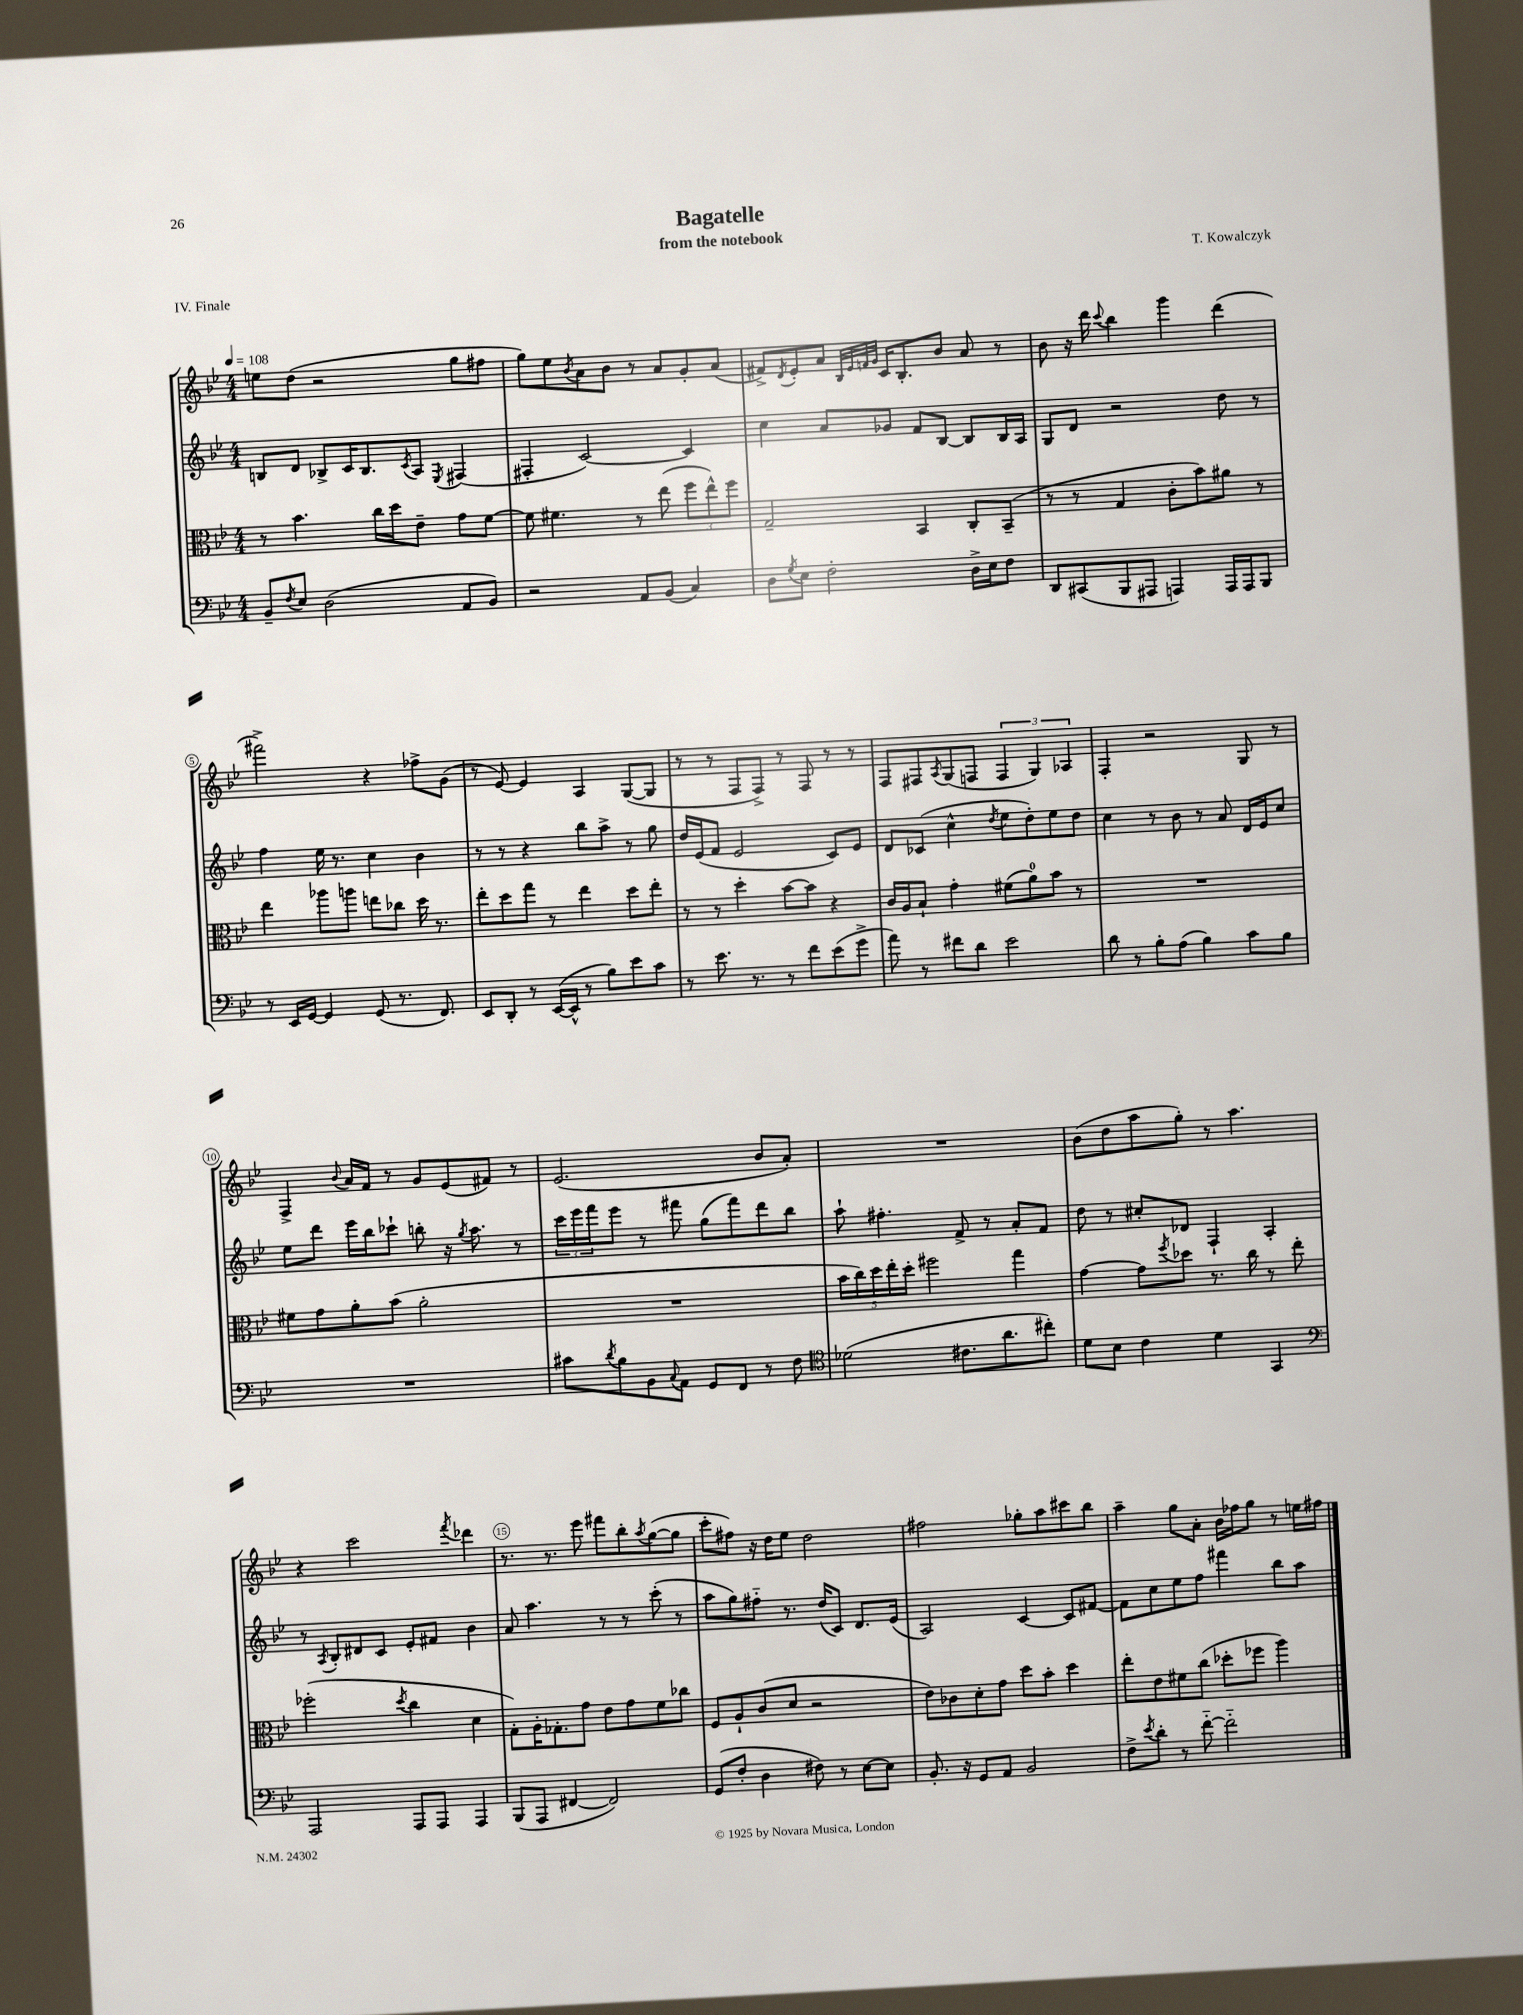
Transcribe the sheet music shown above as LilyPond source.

\header { title = "Bagatelle" composer = "T. Kowalczyk" subtitle = "from the notebook" piece = "IV. Finale" }
<<
\new StaffGroup <<
\new Staff = "s0" {
    \clef treble \key bes \major \numericTimeSignature \time 4/4 \tempo 4 = 108
    e''8 d''8( r2 g''8 fis''8 |
    g''8) ees''8 \acciaccatura { bes'8 } a'8 bes'8 r8 a'8 g'8-. a'8( |
    fis'8->) \acciaccatura { d'8 } ees'8-. a'8 \grace { bes32 ees'32 f'32 g'32 } c'16 bes8.-. bes'8 a'8 r8 |
    bes'8 r16 d'''16 \appoggiatura { c'''8 } bes''4 g'''4 d'''4( |
    fis'''2->) r4 fes''8-> g'8( |
    r8 ees'8~) ees'4 a4 g8~( g8 |
    r8 r8 f8 f8->) r8 f8 r8 r8 |
    f8 fis8 \acciaccatura { a8 } g8( f8 \tuplet 3/2 { f4 g4) aes4 } |
    f4-. r2 g8 r8 |
    f4-> \appoggiatura { bes'8 } a'16 f'16 r8 g'8 ees'8( fis'8) r8 |
    ees'2.( bes'8 a'8-.) |
    R1 |
    bes'8( d''8 a''8 g''8-.) r8 a''4. |
    r4 c'''2 \acciaccatura { f'''8 } des'''4 |
    r8. r8. ees'''8 fis'''8 bes''8-. \acciaccatura { a''8 } g''8~( g''8 |
    c'''8-. fis''8) r16 d''16 ees''8 d''2 |
    fis''2 ges''8-. a''8 cis'''8 bes''8 |
    a''4-- g''8 a'8-. bes'16 fes''16 g''8 r8 e''16 fis''16 \bar "|." |
}
\new Staff = "s1" {
    \clef treble \key bes \major \numericTimeSignature \time 4/4
    b8 d'8 bes8-> c'16 bes8. \acciaccatura { c'8 } a8 \acciaccatura { ees8 } fis4( |
    fis4-. c'2~) c'4 |
    c''4 a'8 ges'8 f'8 bes8~ bes8 bes16 a16 |
    g8 d'8 r2 d''8 r8 |
    f''4 ees''16 r8. c''4 bes'4 |
    r8 r8 r4 bes''8 a''8-> r8 g''8 |
    d''16 ees'16( f'8 ees'2 c'8) ees'8 |
    d'8 ces'8( c''4-^ \acciaccatura { d''8 } ees''8 d''8-.) ees''8 d''8 |
    c''4 r8 bes'8 r8 a'8 d'16 ees'16 c''8 |
    ees''8 d'''8 ees'''16 bes''16 ces'''8-! b''8-. r16 \acciaccatura { g''8 } a''8. r8 |
    \tuplet 3/2 { c'''16 ees'''16 f'''16 } ees'''8 r8 fis'''8 g''8( fis'''8) d'''8 bes''8 |
    a''8-! fis''4.-. f'8-> r8 a'8-. f'8 |
    d''8 r8 cis''8-. des'8 f4-! a4-. |
    r8 \acciaccatura { a8 } bes8-. dis'8 c'8 ees'8-. fis'8 bes'4 |
    a'8 a''4. r8 r8 c'''8-.( r8 |
    a''8 g''8) fis''8-_ r8. d''16( c'8) d'8. ees'16( |
    a2) c'4~ c'8 fis'8~ |
    fis'8 c''8 ees''8 f''8 fis'''4 bes''8 a''8 \bar "|." |
}
\new Staff = "s2" {
    \clef alto \key bes \major \numericTimeSignature \time 4/4
    r8 bes'4. c''16 d''16 ees'8-- g'8 f'8~ |
    f'8 fis'4. r8 ees''8( \tuplet 3/2 { f''8 ees''8-^) f''8 } |
    g2-- bes,4 c8-. bes,8--( |
    r8 r8 g4 c'8-. bes'8) ais'8 r8 |
    ees''4 aes''8 a''8 e''8 ces''8 d''16 r8. |
    ees''8-. d''8 g''8 r8 ees''4 d''8 ees''8-. |
    r8 r8 d''4-. bes'8~ bes'8 r4 |
    c'16 a16 bes8-! g'4-. fis'8( a'8-0) bes'8 r8 |
    R1 |
    fis'8 g'8 a'8-. bes'8( a'2-. |
    R1 |
    \tuplet 5/4 { bes'16 c''16) d''16 ees''16-. d''16-. } fis''2 g''4 |
    g'4~ g'8 \acciaccatura { f''8 } des''8 r8. c''16 r8 ees''8-. |
    fes''2-.( \acciaccatura { d''8 } c''4 d'4 |
    g8-.) a16-. ges8.-. g'8 ees'8 g'8 f'8 ces''8 |
    f8 a8-! c'8( d'8 r2 |
    ees'8) ces'8 d'8-. g'8 d''8 bes'8-. d''4 |
    ees''8-. ees'8 fis'8 c''8( des''8-. fes''8 a''4) \bar "|." |
}
\new Staff = "s3" {
    \clef bass \key bes \major \numericTimeSignature \time 4/4
    bes,8-- \acciaccatura { f8 } ees8 d2( a,8 bes,8) |
    r2 a,8 bes,8( c4) |
    d8 \acciaccatura { g8 } ees8 f2-. d16-> ees16 f8 |
    d,8 cis,8( bes,,8 ais,,8 a,,4) a,,16 a,,16 bes,,8 |
    r8 ees,16 g,16~ g,4 g,8( r8. f,8.) |
    ees,8 d,8-. r8 ees,16~( ees,16-^ r8 bes8) ees'8 c'8 |
    r8 ees'8. r8. r8 f'8 ees'8( g'8-> |
    a'8) r8 fis'8 d'8 ees'2 |
    d'8 r8 bes8-. a8( bes4) c'8 bes8 |
    R1 |
    cis'8 \acciaccatura { d'8 } bes8 bes,8 \appoggiatura { c8 } a,8 g,8 f,8 r8 f8 |
    \clef tenor des'2( cis'8. a'8. cis''8-.) |
    d'8 bes8 c'4 d'4 g,4 |
    \clef bass a,,2 a,,8 a,,8 a,,4 |
    bes,,8( a,,8 fis,4~ fis,2) |
    g,8( f8-. d4 fis8) r8 ees8~ ees8 |
    bes,8.-. r16 g,8 a,8 bes,2 |
    f8-> \acciaccatura { ees'8 } d'8-. r8 f'8~-_ f'2-_ \bar "|." |
}
>>
>>
\layout { \context { \Score \override BarNumber.break-visibility = ##(#f #t #t) barNumberVisibility = #(every-nth-bar-number-visible 5) \override BarNumber.stencil = #(make-stencil-circler 0.1 0.3 ly:text-interface::print) } }
